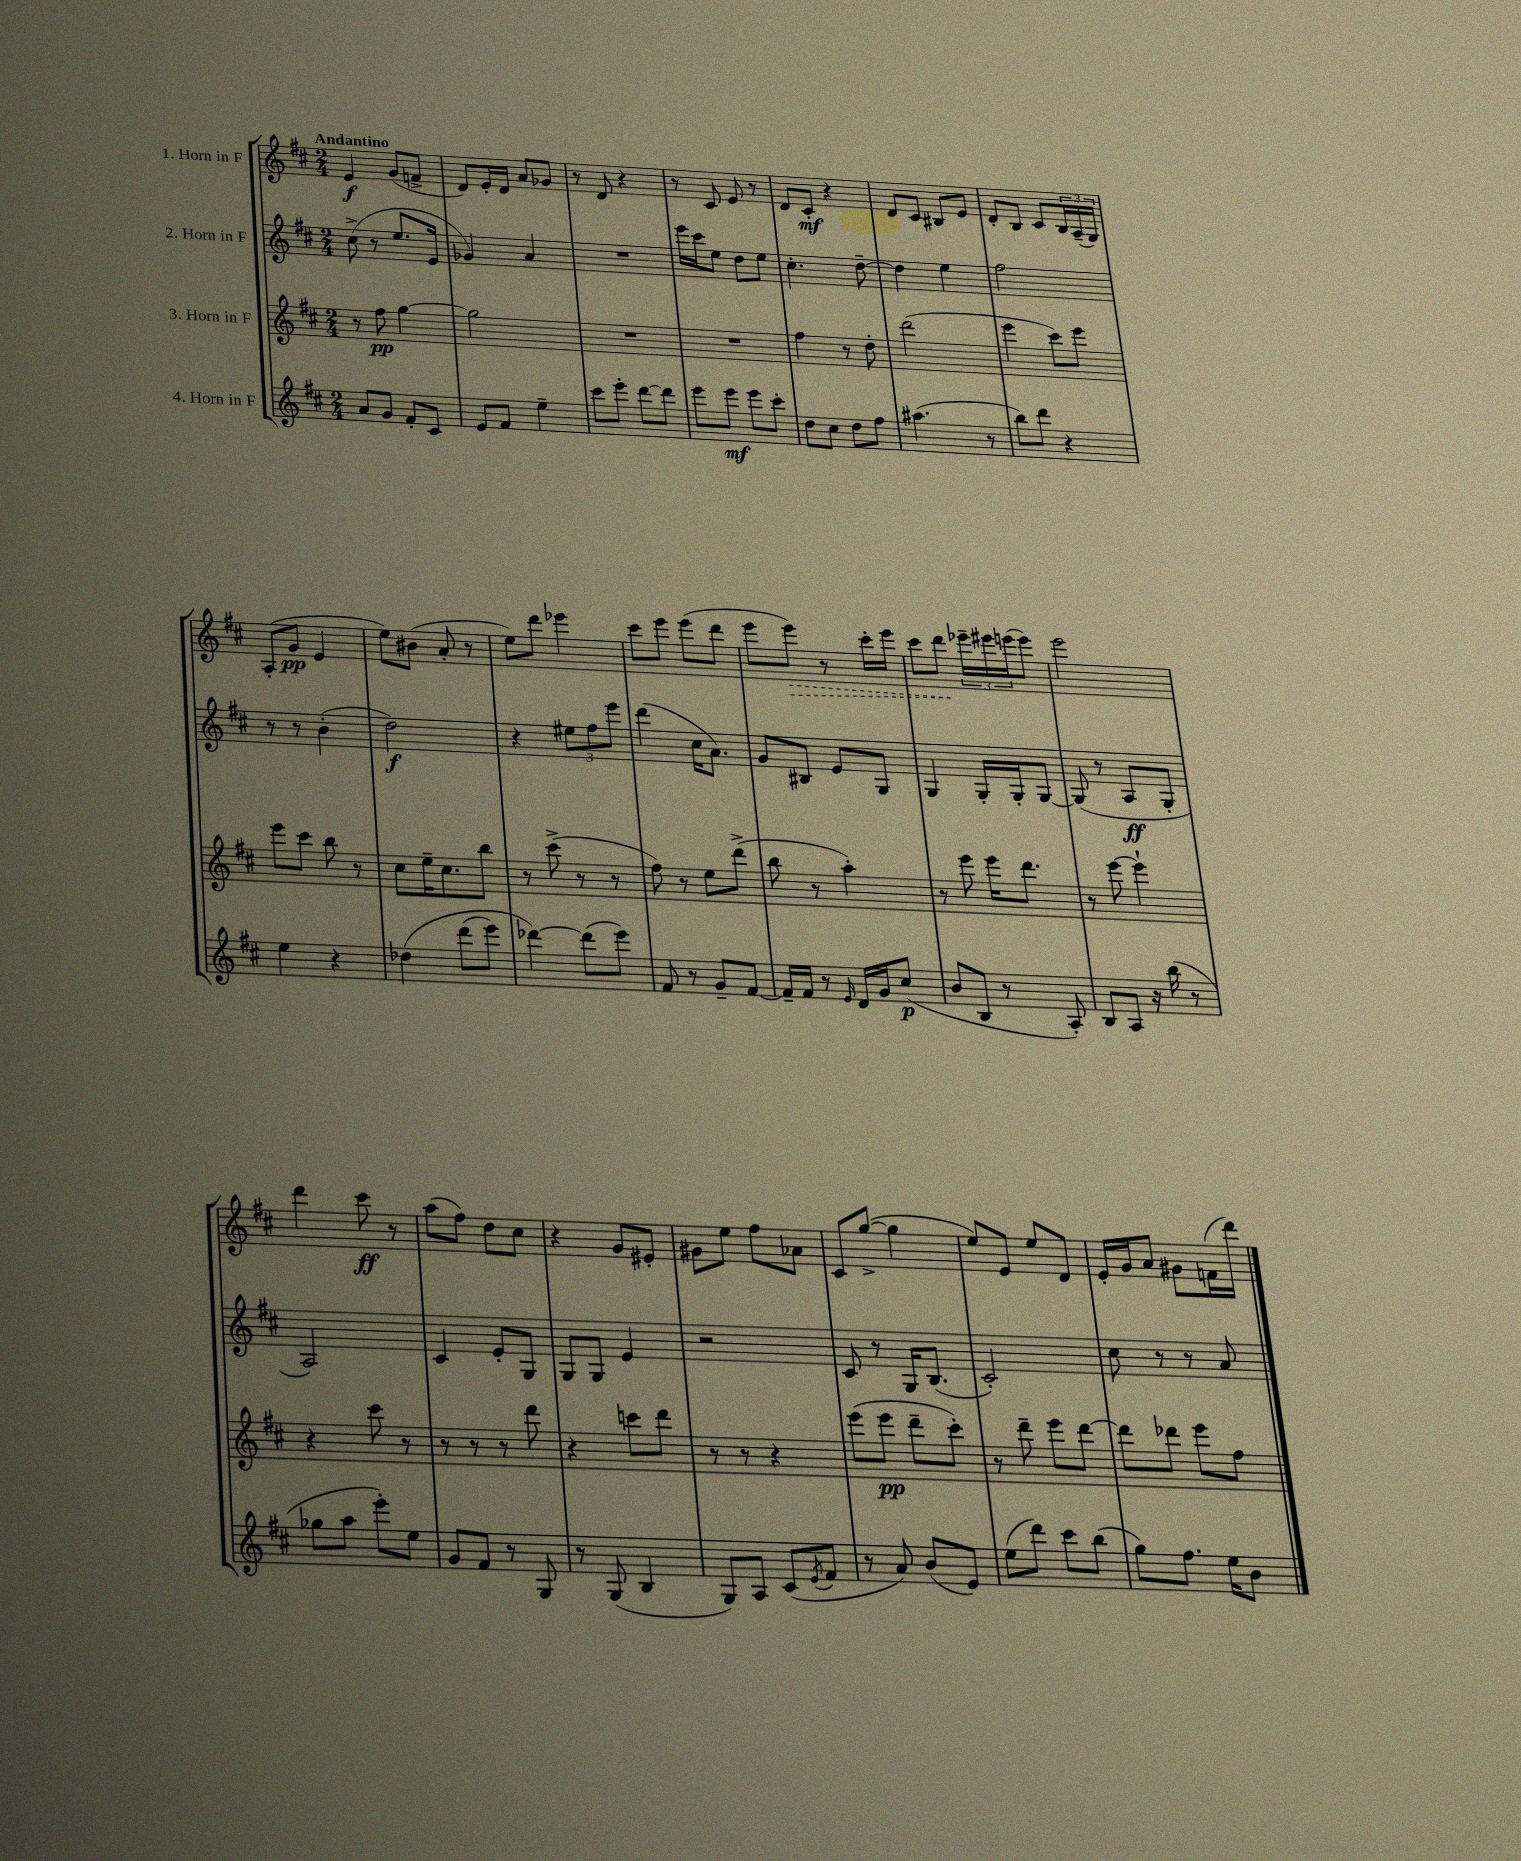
<<
\new StaffGroup <<
\new Staff = "s0" \with { instrumentName = "1. Horn in F" } {
    \clef treble \key d \major \numericTimeSignature \time 2/4 \tempo "Andantino"
    e'4\f g'8( f'8-> |
    d'8) e'16-. d'16 a'8 ges'8 |
    r8 d'8 r4 |
    r8 cis'8 e'8 r8 |
    d'8 cis'8-.\mf r4 |
    d'8 cis'8 bis8 e'8 |
    d'8-. b8 cis'8 \tuplet 3/2 { b16 a16--( g16) } |
    a8-.( g'8\pp e'4 |
    e''8) bis'8( a'8-. r8 |
    e''8) d'''8 ees'''4 |
    cis'''8 e'''8 e'''8( d'''8 |
    e'''8 \once \override Hairpin.style = #'dashed-line e'''8\>) r8 cis'''16-. e'''16 |
    cis'''8 d'''8\! \tuplet 3/2 { ees'''16-- eis'''16 e'''16( } e'''8) |
    e'''2 |
    d'''4 cis'''8\ff r8 |
    a''8( fis''8) d''8 cis''8 |
    r4 g'8 eis'8-. |
    gis'8 e''8 fis''8 aes'8 |
    cis'8 g''8~->( g''4 |
    e''8) e'8 e''8 d'8 |
    e'16-. g'16 a'8 gis'8 f'16( d'''16) \bar "|." |
}
\new Staff = "s1" \with { instrumentName = "2. Horn in F" } {
    \clef treble \key d \major \numericTimeSignature \time 2/4
    cis''8->( r8 e''8. e'16 |
    ges'4) a'4 |
    R2 |
    e'''16 cis'''16 e''8 d''8 e''8 |
    cis''4.-. d''8~-- |
    d''4 e''4 |
    fis''2 |
    r8 r8 b'4-.( |
    d''2\f) |
    r4 \tuplet 3/2 { eis''8 fis''8 e'''8 } |
    d'''4( cis''16 a'8.) |
    g'8 bis8 e'8 g8 |
    g4 g16-. g16-. g8~ |
    g8( r8 a8\ff g8-. |
    a2) |
    cis'4 e'8-. g8 |
    g8 g8 e'4 |
    r2 |
    cis'8 r8 g16 b8.( |
    cis'2-.) |
    cis''8 r8 r8 a'8 \bar "|." |
}
\new Staff = "s2" \with { instrumentName = "3. Horn in F" } {
    \clef treble \key d \major \numericTimeSignature \time 2/4
    r8 fis''8\pp g''4~ |
    g''2 |
    R2 |
    R2 |
    fis''4 r8 d''8-. |
    d'''2( |
    e'''4 cis'''8) e'''8 |
    e'''8 cis'''8 b''8 r8 |
    cis''8 e''16-- cis''8. b''8 |
    r8 cis'''8->( r8 r8 |
    fis''8) r8 e''8 d'''8->( |
    b''8 r8 a''4-.) |
    r8 e'''8 e'''16 d'''8. |
    r8 e'''8~ e'''4-! |
    r4 cis'''8 r8 |
    r8 r8 r8 d'''8 |
    r4 c'''8 d'''8 |
    r8 r8 r4 |
    e'''8( e'''8\pp d'''8-- cis'''8-.) |
    r8 d'''8-- e'''8 d'''8~ |
    d'''8 des'''8 e'''8 fis''8 \bar "|." |
}
\new Staff = "s3" \with { instrumentName = "4. Horn in F" } {
    \clef treble \key d \major \numericTimeSignature \time 2/4
    a'8 g'8 fis'8-. cis'8 |
    e'8 fis'8 e''4-- |
    cis'''8 e'''8-. d'''8~ d'''8 |
    e'''8 e'''8\mf e'''8 cis'''8-. |
    d''8 cis''8 d''8 fis''8 |
    ais''4.( r8 |
    b''8) d'''8 r4 |
    e''4 r4 |
    des''4\( d'''8( e'''8) |
    des'''4~\) des'''8( e'''8) |
    fis'8 r8 g'8-- fis'8~ |
    fis'16-- fis'16 r8 \grace { e'16 } d'16 g'16 cis''8\p( |
    b'8 b8 r8 a8-.) |
    b8 a8 r16 b''16( r8 |
    ges''8 a''8 e'''8-.) e''8 |
    g'8 fis'8 r8 g8 |
    r8 g8( b4 |
    g8) a8 cis'8( \acciaccatura { e'8 } fis'8 |
    r8 a'8) b'8( e'8) |
    e''8( d'''8) cis'''8 b''8( |
    g''8) fis''8. e''16 b'8 \bar "|." |
}
>>
>>
\layout { \context { \Score \remove "Bar_number_engraver" } }
